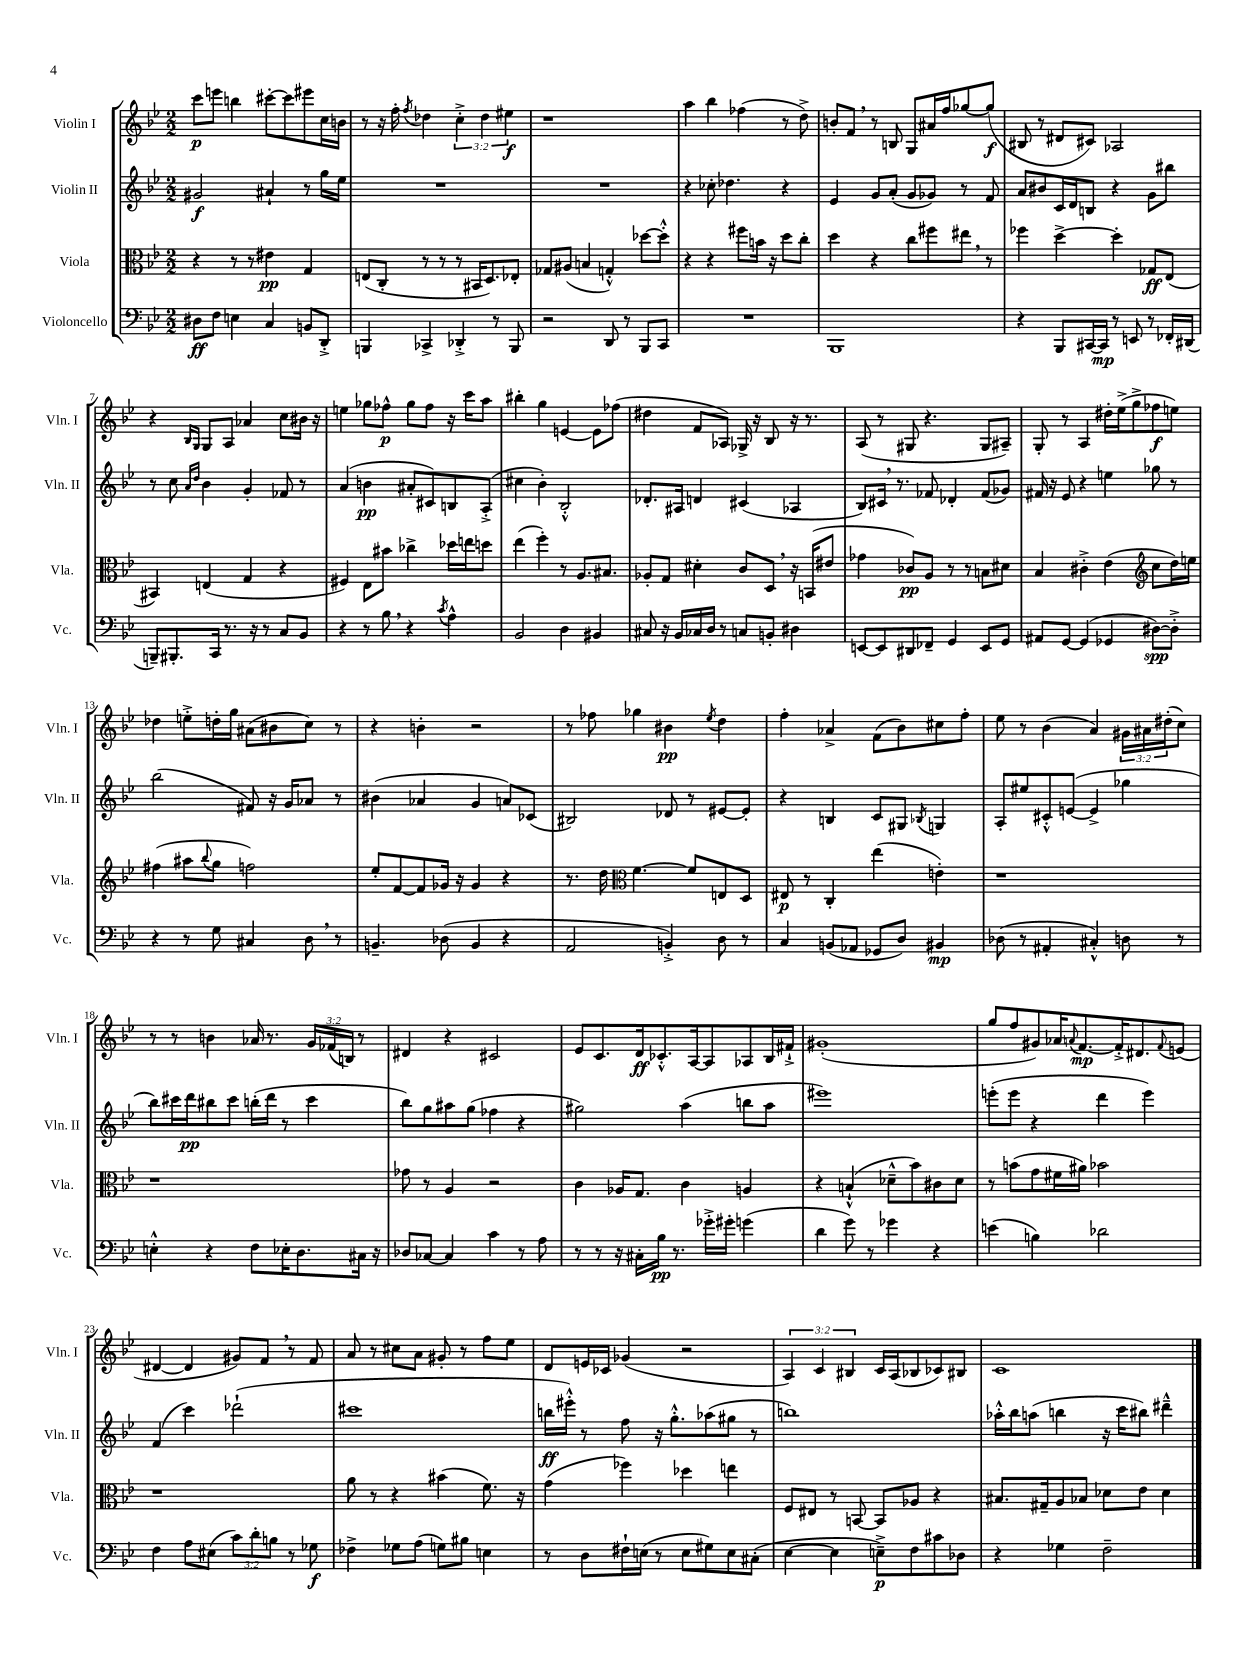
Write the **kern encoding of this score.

**kern	**kern	**kern	**kern
*staff4	*staff3	*staff2	*staff1
*clefF4	*clefC3	*clefG2	*clefG2
*k[b-e-]	*k[b-e-]	*k[b-e-]	*k[b-e-]
*M2/2	*M2/2	*M2/2	*M2/2
8D#\L	4r	2g#/	8ccc\L
8F\J	.	.	8eee\J
4E\	8r	.	4bb\
.	8r	.	.
4C/	4e#\	4a#`/	[8ccc#'\L
.	.	.	8ccc#\]
8BB/L	4G/	8r	8eee#\
8DD'^/J	.	16gg\LL	16cc\L
.	.	16ee-\JJ	16b\JJ
=	=	=	=
4BBB/	(8E/L	1r	8r
.	8C'/J	.	16r
.	.	.	16ff'\
.	.	.	8qff/
4CC-^/	8r	.	4dd-\
.	8r	.	.
4DD-'^/	8r	.	6cc'^\
.	16BB#/LK	.	.
.	.	.	6dd-\
.	8.D/)	.	.
8r	.	.	.
.	.	.	6ee#\
8BBB/	8E-'/J	.	.
=	=	=	=
2r	8G-/L	1r	1r
.	(8A#/J	.	.
.	4B/	.	.
8DD/	4G'^^/)	.	.
8r	.	.	.
8BBB-/L	[8dd-\L	.	.
8CC/J	8dd-'^^\]J	.	.
=	=	=	=
1r	4r	4r	4aa\
.	4r	8cc-'\	4bb-\
.	.	4.dd-\	.
.	8ff#\L	.	(4ff-\
.	16b\Jk	.	.
.	16r	.	.
.	8dd\L	4r	8r
.	8cc'\J	.	8dd^\)
=	=	=	=
1BBB-	4dd\	4e-/	8b'/L
.	.	.	8f/J
.	4r	8g/L	8r
.	.	(8a'/J	8B/
.	8cc\L	8g/L	8G/L
.	8ff#\	8g-/J)	16a#/L
.	.	.	16ff/J
.	8ee#\J	8r	[8gg-/
.	8r	8f/	(8gg-/]J
=	=	=	=
4r	4ff-\	8a/L	8B#/
.	.	8b#/	8r
8BBB-/L	[4dd^\	16c/L	8d#/L
.	.	16d/J	.
[16CC#/L	.	8B/J	8c#/J)
16CC#/]JJ	.	.	.
8r	4dd'\]	4r	2A-/
8EE/	.	.	.
8r	8G-/L	8g\L	.
16FF-'/LL	(8E-/J	8bb#\J	.
(16DD#/JJ	.	.	.
=	=	=	=
8BBB~/L)	4BB#/)	8r	4r
8.BBB#'/	.	8cc\	.
.	.	16qqa/LL	16qqB-/LL
.	.	16qqdd/JJ	16qqG/JJ
.	(4E/	4b-\	8G/L
16CC/Jk	.	.	.
8.r	.	.	8A/J
.	4G/	4g'/	4a-/
16r	.	.	.
8r	.	.	.
8C/L	4r	8f-/	8cc\L
8BB-/J	.	8r	16b#\Jk
.	.	.	16r
=	=	=	=
4r	4F#/)	(4a/	4ee\
8r	8E-\L	4b\	8gg-\L
8B-\	8b#\J	.	8ff-^^\J
4r	4cc-^\	8a#'/L	8gg-\L
.	.	8c#/)	8ff-\J
8qc/	.	.	.
4A^^\	16dd-\LL	8B/	16r
.	16ee\J	.	16ccc\LK
.	8dd\J	(8A'^/J	8aa\J
=	=	=	=
2BB-/	(4ee-\	4cc#\	4bb#'\
.	4ff'\)	4b-'\)	4gg\
4D\	8r	2B-'^^/	[4e/
.	8.A/L	.	.
4BB#/	.	.	8e\]L
.	8.B#/J	.	.
.	.	.	(8ff-\J
=	=	=	=
8C#/	8A-'/L	8.d-'/L	4dd#\
16r	8G/J	.	.
16BB-/LL	.	16A#/Jk	.
16C-/	4d#'\	4d/	8f/L
16D/JJ	.	.	.
8r	.	.	8A-/J)
8C/L	8c/L	(4c#/	16G-^/
.	.	.	16r
8BB'/J	8D/J	.	8B-/
4D#\	16r	4A-/	16r
.	(16BB/LK	.	8.r
.	8e#/J	.	.
=	=	=	=
[8EE/L	4g-\	8B-/L)	(8A/
8EE/]	.	16c#/Jk	8r
.	.	8.r	.
8DD#/	8c-/L)	.	8G#/
8FF-~/J	8A/J	8f-/	4.r
4GG/	8r	4d-'/	.
.	8r	.	.
8EE/L	8B\L	(8f-/L	8G#/L
8GG/J	8d#\J	8g-/J)	8A#~/J)
=	=	=	=
8AA#/L	4B-/	16f#/	8G'/
.	.	16r	.
[8GG/J	.	8e-/	8r
(4GG/]	4c#'^\	4r	4A/
4GG-/	(4e-\	4ee\	16dd#'\LL
.	.	.	(16ee-^\J
.	.	.	8gg^\
*	*clefG2	*	*
[8D#\L)	8cc\L	8gg-\	8ff-\
8D#'^\]J	16dd\L)	8r	8ee\J)
.	16ee\JJ	.	.
=	=	=	=
4r	(4ff#\	(2bb-\	4dd-\
8r	8aa#\L	.	8ee'^\L
.	8qqbb-/	.	.
8G\	8gg\J	.	16dd'\L
.	.	.	16gg\JJ
4C#/	2ff\)	8f#/)	(8a#\L
.	.	16r	8b#\
.	.	16g/LK	.
8D\	.	8a-/J	8cc\J)
8r	.	8r	8r
=	=	=	=
4.BB~/	8ee-'/L	(4b#\	4r
.	[8f/	.	.
.	8f/]	4a-/	4b'\
(8D-\	16g-/Jk	.	.
.	16r	.	.
4BB/	4g-/	4g/	2r
4r	4r	8a/L)	.
.	.	(8c-/J	.
=	=	=	=
2AA/	8.r	2B#/)	8r
.	.	.	8ff-\
.	16dd\	.	.
*	*clefC3	*	*
.	[4.f\	.	4gg-\
4BB'^/)	.	8d-/	4b#\
.	8f/]L	8r	.
.	.	.	8qee-/
8D\	8E/	[8e#/L	4dd\
8r	8D/J	8e#'/]J	.
=	=	=	=
4C/	8E#/	4r	4ff'\
.	8r	.	.
(8BB/L	4C'/	4B/	4a-^/
8AA-/J	.	.	.
8GG-/L	(4ee-\	8c/L	(8f\L
8D/J)	.	8G#/J	8b-\)
.	.	8qB-/	.
4BB#/	4e'\)	4G/	8cc#\
.	.	.	8ff'\J
=	=	=	=
(8D-\	1r	8A'/L	8ee-\
8r	.	8ee#/	8r
4AA#'/	.	8c#'^^/	(4b-\
.	.	([8e/J	.
4C#'^^/)	.	4e^/]	4a/)
8D\	.	4gg-\	24g#\LL
.	.	.	24a#\
.	.	.	(24dd#'\J
8r	.	.	8cc\J)
=	=	=	=
4E'^^\	1r	8bb-\L)	8r
.	.	16ccc#\L	8r
.	.	16ddd\J	.
4r	.	8bb#\	4b\
.	.	8ccc#\J	.
8F\L	.	(16bb'\LL	16a-/
.	.	16ddd\JJ	8.r
16E-'\K	.	8r	.
8.D\	.	.	.
.	.	4ccc#\	24g/LL
.	.	.	(24f-/
.	.	.	24B/JJ)
16C#\Jk	.	.	8r
16r	.	.	.
=	=	=	=
8D-/L	8g-\	8bb-\L)	4d#/
[8C-/J	8r	8gg\	.
4C-/]	4A/	8aa#\	4r
.	.	(8gg\J	.
4c\	2r	4ff-\	2c#/
8r	.	4r	.
8A\	.	.	.
=	=	=	=
8r	4c\	2gg#\)	8e-/L
8r	.	.	8.c/
16r	16A-/LK	.	.
16C#'\LL	8.G/J	.	16d/k
16B-\JJ	.	.	8.c-'^^/
8.r	.	.	.
.	4c\	(4aa\	.
.	.	.	[16A/k
16g-'^\LL	.	.	8A/]
16g#'\JJ	.	.	.
(4g\	4A/	8bb\L	8A-/
.	.	8aa\J	16B-/L
.	.	.	16f#`^/JJ
=	=	=	=
4d\	4r	1eee#)	(1g#'
8g\)	(4B`^^/	.	.
8r	.	.	.
4g-\	8d-~^^\L	.	.
.	8b-\)	.	.
4r	8c#\	.	.
.	8d-\J	.	.
=	=	=	=
(4e\	8r	(8eee'\L	8gg/L
.	(8b\L	8eee\J	8ff/
4B\)	8g\	4r	8g#/)
.	16f#\L	.	16a-/K
.	.	.	8qqa/
.	16a#\JJ)	.	[8.f/
2d-\	2b-\	4ddd\	.
.	.	.	16f'^/]K
.	.	.	8.d#/
.	.	4eee\)	.
.	.	.	8qqf/
.	.	.	(8e/J
=	=	=	=
4F\	1r	(4f/	[4d#/
8A\L	.	4ccc\)	4d#/]
(8E#\J	.	.	.
12c\L)	.	(2ddd-`\	8g#/L)
12d'\	.	.	.
.	.	.	8f/J
12B\J	.	.	.
8r	.	.	8r
8G-\	.	.	8f/
=	=	=	=
4F-^\	8a\	1ccc#	8a/
.	8r	.	8r
8G-\L	4r	.	8cc#\L
(8A\J	.	.	8a\J
8G\L)	(4b#\	.	8g#'/
8B#\J	.	.	8r
4E\	8.f\)	.	8ff\L
.	.	.	8ee-\J
.	16r	.	.
=	=	=	=
8r	(4g\	16bb\LL	8d/L
.	.	16eee#'^^\JJ)	.
8D\L	.	8r	16e/L
.	.	.	16c-/JJ
16F#`\L	4ff-\)	8ff\	(4g-/
(16E\JJ	.	.	.
8r	.	16r	.
.	.	8.gg'^^\L	.
8E\L	4dd-\	.	2r
8G#\)	.	(8aa-\	.
8E\	4ee\	8gg#\J	.
(8C#'\J	.	8r	.
=	=	=	=
[4E-\	8F/L	1bb)	6A/)
.	8E#/J	.	.
.	.	.	6c/
4E-\]	8r	.	.
.	.	.	6B#/
.	[8BB/	.	.
8E~^\L)	8BB/]L	.	16c/LL
.	.	.	(16A/J
8F\	8A-/J	.	8B-/
8c#\	4r	.	8c-/)
8D-\J	.	.	8B#/J
=	=	=	=
4r	8.B#/L	16aa-'^^\LL	1c
.	.	16bb-\J	.
.	.	(8aa\J	.
.	16G#~/k	.	.
4G-\	8A/	4bb\	.
.	8B-/J	.	.
2F~\	8d-\L	16r	.
.	.	16ccc\LK	.
.	8e-\J	8bb#\J)	.
.	4d-\	4ddd#~^^\	.
==	==	==	==
*-	*-	*-	*-
